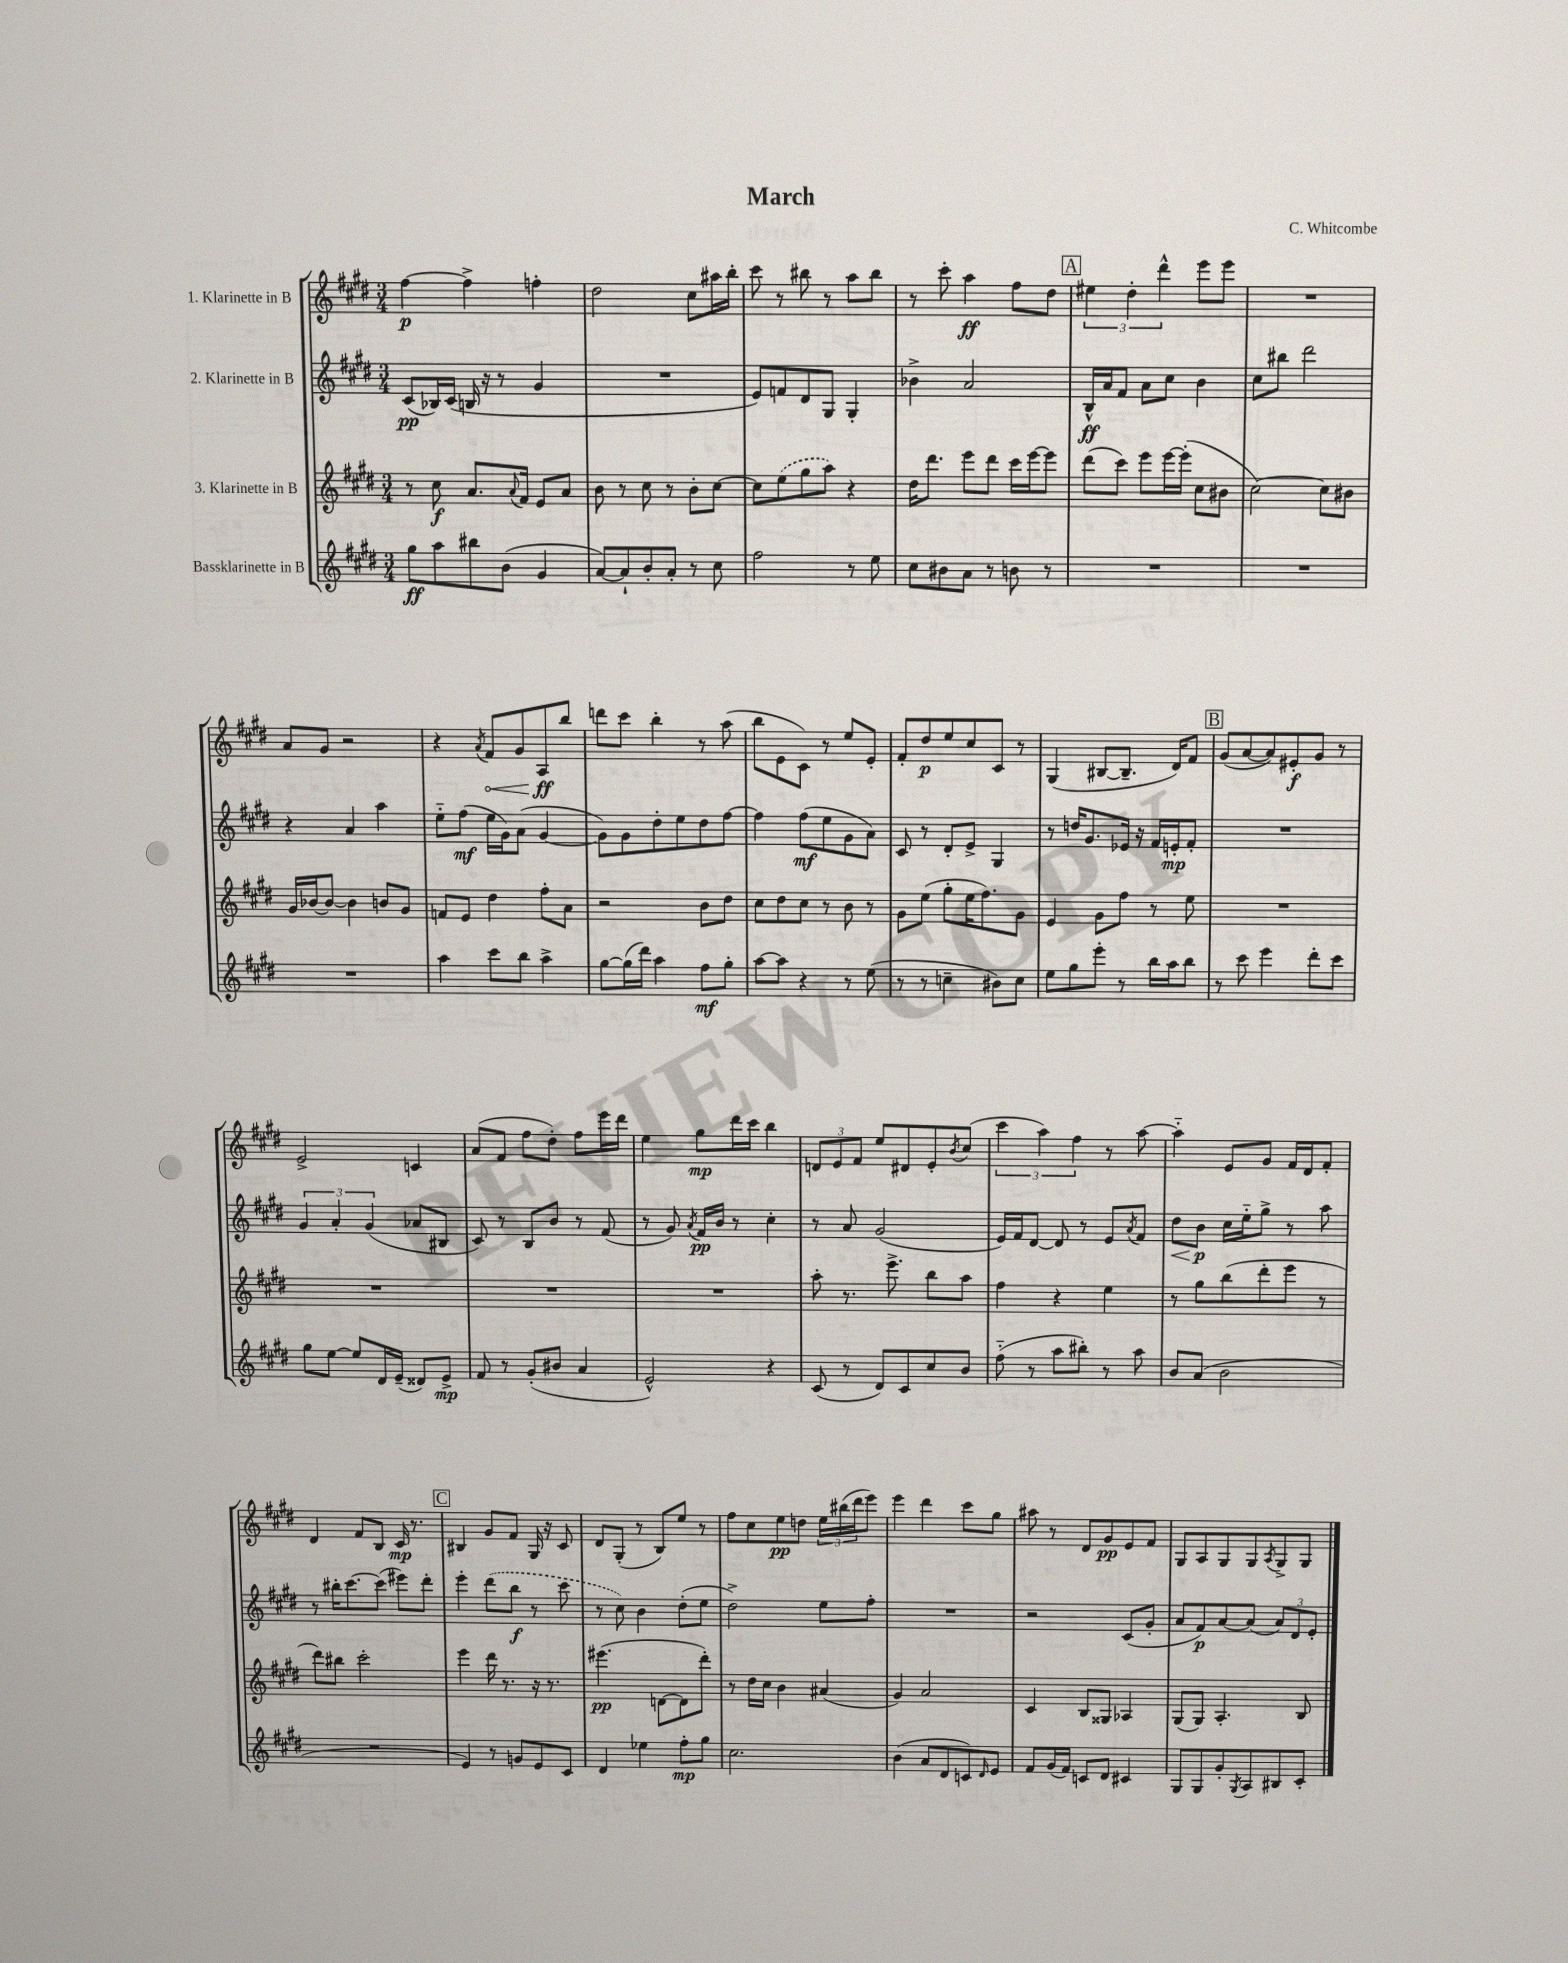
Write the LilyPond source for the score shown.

\header { title = "March" composer = "C. Whitcombe" }
<<
\new StaffGroup <<
\new Staff = "s0" \with { instrumentName = "1. Klarinette in B" } {
    \clef treble \key e \major \numericTimeSignature \time 3/4
    fis''4~\p fis''4-> f''4-. |
    dis''2 cis''8 ais''16 b''16-. |
    cis'''8 r8 bis''8 r8 a''8 bis''8 |
    r8 cis'''8-. a''4\ff fis''8 dis''8 |
    \mark \markup { \box "A" } \tuplet 3/2 { eis''4 dis''4-. dis'''4-^ } e'''8 e'''8 |
    R2. |
    a'8 gis'8 r2 |
    r4 \acciaccatura { a'8 } \once \override Hairpin.circled-tip = ##t fis'8\< gis'8 a8\ff\! b''8 |
    d'''8 cis'''8 b''4-. r8 a''8( |
    b''8 e'8 cis'8) r8 e''8 e'8-. |
    fis'8-. dis''8\p e''8 cis''8 cis'8 r8 |
    gis4( bis8~ bis8.-- dis'16) fis'8 |
    \mark \markup { \box "B" } gis'8( a'8~ a'8) eis'8-.\f gis'8 r8 |
    e'2-> c'4 |
    a'8( fis'8 fis''8 dis''8-.) fis''8 e'''16 dis'''16 |
    e''4 gis''8\mp dis'''16 cis'''16 b''4 |
    \tuplet 3/2 { d'8 e'8 fis'8 } e''8 dis'8 e'8-. \acciaccatura { b'8 } cis''8( |
    \tuplet 3/2 { cis'''4 a''4) fis''4 } r8 a''8~ |
    a''4-_ e'8 gis'8 fis'16 dis'16 fis'8-. |
    dis'4 fis'8 b8 cis'16\mp r8. |
    \mark \markup { \box "C" } bis4 gis'8 fis'8 gis16 r16 cis'8 |
    dis'8 gis8-.( r8 b8) e''8 r8 |
    fis''8 cis''8 e''8\pp d''8 \tuplet 3/2 { e''16 bis''16( dis'''16 } e'''8) |
    e'''4 dis'''4 cis'''8 gis''8 |
    ais''8 r8 dis'8 gis'8\pp e'8 fis'8 |
    gis8 a8 gis8 gis8 \acciaccatura { a8 } gis8-> gis8 \bar "|." |
}
\new Staff = "s1" \with { instrumentName = "2. Klarinette in B" } {
    \clef treble \key e \major \numericTimeSignature \time 3/4
    cis'8\pp( bes16) cis'16( b16 r16 r8 gis'4 |
    R2. |
    e'8) f'8 dis'8 gis8 gis4-. |
    bes'4-> a'2 |
    \mark \markup { \box "A" } b16-^\ff a'16 fis'8 a'8 cis''8 b'4 |
    cis''8 bis''8 dis'''2 |
    r4 a'4 a''4 |
    e''8-_ fis''8\mf( e''16 gis'16) a'8( gis'4~ |
    gis'8) gis'8 dis''8-. e''8 dis''8 fis''8~ |
    fis''4 fis''8\mf( e''8 gis'8 a'8) |
    cis'8 r8 dis'8-. e'8-> gis4 |
    r8 d''16 gis'8. ees'16 r16 fis'16 e'16-.\mp fis'8-. |
    \mark \markup { \box "B" } R2. |
    \tuplet 3/2 { gis'4 a'4-. gis'4( } aes'8 bis8 |
    cis'8) r8 b8 b'8 r8 fis'8( |
    r8 gis'8) \acciaccatura { a'8 } fis'16\pp b'16 r8 cis''4-. |
    r8 a'8 gis'2( |
    e'16) fis'16 dis'8~ dis'8 r8 e'8 \acciaccatura { a'8 } fis'8 |
    dis''8\< b'8\p\! cis''16 e''16-_ gis''8-> r8 a''8 |
    r8 bis''16-. cis'''8.~ cis'''8( eis'''8) dis'''8-. |
    \mark \markup { \box "C" } e'''4-. \once \slurDashed dis'''8( b''8\f r8 cis'''8 |
    r8 cis''8) b'4 dis''8-.( e''8 |
    dis''2->) e''8 fis''8-. |
    R2. |
    r2 cis'8( gis'8-. |
    a'8 fis'8\p) a'8~ a'8( \tuplet 3/2 { a'8) dis'8 e'8-. } \bar "|." |
}
\new Staff = "s2" \with { instrumentName = "3. Klarinette in B" } {
    \clef treble \key e \major \numericTimeSignature \time 3/4
    r8 cis''8\f a'8. \appoggiatura { a'8 } fis'16 e'8 a'8 |
    b'8 r8 cis''8 r8 b'8-. cis''8~ |
    cis''8 \once \slurDashed e''8( gis''8 a''8) r4 |
    dis''16 dis'''8. e'''8 dis'''8 cis'''16 e'''16~ e'''8 |
    \mark \markup { \box "A" } dis'''8( cis'''8) e'''8 e'''16~ e'''16-.( cis''8 bis'8 |
    cis''2~) cis''8 bis'8 |
    gis'16 bes'16~ bes'8~ bes'4 b'8 gis'8 |
    f'8 e'8 dis''4 fis''8-. a'8 |
    r2 b'8 dis''8 |
    cis''8 dis''8 cis''8 r8 b'8 r8 |
    gis'8 e''8( gis''8-. e''16 fis''8.) gis'8 |
    e'4 gis'8 fis''8 r8 e''8 |
    \mark \markup { \box "B" } R2. |
    R2. |
    R2. |
    R2. |
    a''8-. r8. e'''8.-> b''8 a''8 |
    fis''4 r4 e''4 |
    r8 gis''8 b''8( dis'''8-. e'''8 r8 |
    dis'''8) bis''8 cis'''2-. |
    \mark \markup { \box "C" } e'''4 dis'''16 r8. r16 r8. |
    eis'''4.\pp( d'8~ d'8 dis'''8-.) |
    r8 dis''16 cis''16 b'4 ais'4( |
    gis'4) a'2 |
    cis'4 b8 gisis8 aes4 |
    gis8( gis8) a4.-. b8 \bar "|." |
}
\new Staff = "s3" \with { instrumentName = "Bassklarinette in B" } {
    \clef treble \key e \major \numericTimeSignature \time 3/4
    gis''8\ff a''8 bis''8 b'8( gis'4 |
    a'8~) a'8-! b'8-. a'8-. r8 cis''8 |
    fis''2 r8 e''8 |
    cis''8 bis'8 a'8 r8 b'8 r8 |
    \mark \markup { \box "A" } R2. |
    R2. |
    R2. |
    a''4 cis'''8 b''8 a''4-> |
    gis''8~ gis''16( dis'''16) a''4 fis''8\mf gis''8-. |
    a''8~ a''8 r4 r8 e''8( |
    r8 r8 c''4-- bis'8) c''8 |
    e''8 gis''8 e'''8-. r8 b''16 a''16 b''8 |
    \mark \markup { \box "B" } r8 cis'''8 e'''4 dis'''8-. cis'''8 |
    gis''8 e''8~ e''8 dis'16 e'16--( disis'8) e'8->\mp |
    fis'8 r8 gis'8-.( bis'8 a'4 |
    e'2-^) r4 |
    cis'8( r8 dis'8) cis'8 cis''8 b'8 |
    fis''8-_( r8 a''8 bis''8-.) r8 a''8 |
    b'8 a'8( b'2 |
    R2. |
    \mark \markup { \box "C" } e'4) r8 g'8 e'8 cis'8 |
    dis'4 ees''4 fis''8-.\mp gis''8 |
    cis''2. |
    b'4( a'8 dis'8 c'8) \grace { dis'16 } e'8 |
    fis'8 gis'16( fis'16) c'8 dis'8 cis'4 |
    gis8 gis8 gis'8-. \acciaccatura { gis8 } a8 bis8 cis'8-. \bar "|." |
}
>>
>>
\layout { \context { \Score \remove "Bar_number_engraver" } }
